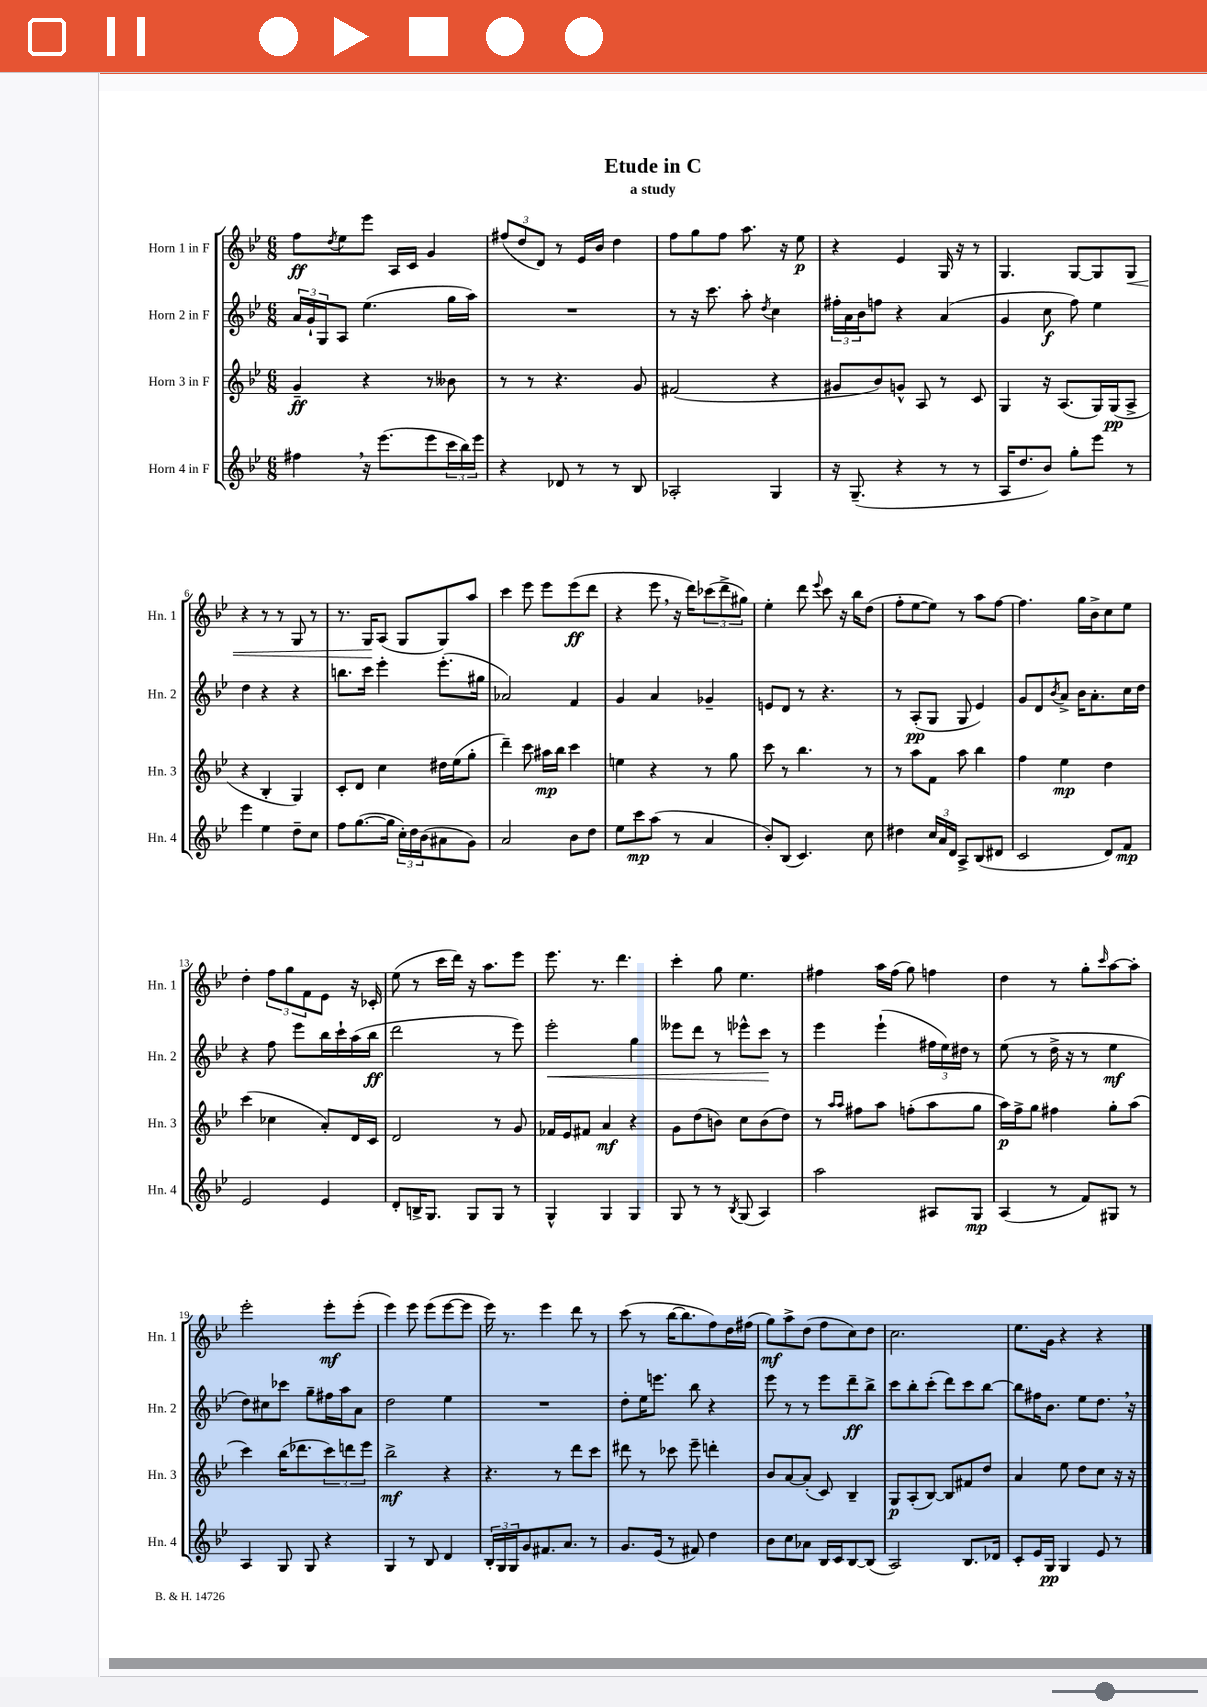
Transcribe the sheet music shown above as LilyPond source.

\header { title = "Etude in C" subtitle = "a study" }
<<
\new StaffGroup <<
\new Staff = "s0" \with { instrumentName = "Horn 1 in F" shortInstrumentName = "Hn. 1" } {
    \clef treble \key bes \major \numericTimeSignature \time 6/8
    f''8\ff \acciaccatura { d''8 } ees''8 ees'''8 a16 c'16 g'4 |
    \tuplet 3/2 { fis''8( d''8 d'8) } r8 ees'16 bes'16 d''4 |
    f''8 g''8 f''8 a''8. r16 ees''8\p |
    r4 ees'4 g16 r16 r8 |
    g4. g8~ g8 g8\< |
    r4 r8 r8 g8 r8 |
    r8. g16\! a8( g8 g8) a''8 |
    c'''4 ees'''8 ees'''8 ees'''8\ff( d'''8 |
    r4 ees'''8 \breathe r16 d'''16) \tuplet 3/2 { ces'''8( d'''8-> gis''8) } |
    ees''4-. d'''8 \appoggiatura { ees'''8 } c'''8 r16 bes''16 d''8( |
    f''8-. ees''8~ ees''8) r8 a''8 f''8~ |
    f''4. g''16 bes'16-> c''8 ees''8 |
    d''4-. \tuplet 3/2 { f''8 g''8 f'8 } ees'8 r16 ces'16-. |
    ees''8( r8 c'''16 d'''16) r16 a''8. ees'''8 |
    ees'''8. r8. d'''4. |
    c'''4-. g''8 ees''4. |
    fis''4 a''16 fis''16( g''8) f''4 |
    d''4 r8 g''8-. \grace { c'''16 } a''8~ a''8-. |
    ees'''2-. ees'''8-.\mf ees'''8-.( |
    ees'''4) ees'''8 ees'''8( ees'''8~ ees'''8 |
    ees'''16) r8. ees'''4 d'''8 r8 |
    c'''8( r8 bes''16~ bes''8. f''8) d''16 fis''16( |
    g''8\mf) a''8-> d''8( f''8 c''8) d''8 |
    c''2. |
    ees''8. g'16 r4 r4 \bar "|." |
}
\new Staff = "s1" \with { instrumentName = "Horn 2 in F" shortInstrumentName = "Hn. 2" } {
    \clef treble \key bes \major \numericTimeSignature \time 6/8
    \tuplet 3/2 { a'16 g'16-! g16 } a8 ees''4.( g''16 a''16) |
    R2. |
    r8 r16 c'''8. a''8-. \acciaccatura { d''8 } c''4 |
    \tuplet 3/2 { fis''16-. a'16 bes'16 } f''8 r4 a'4( |
    g'4 c''8\f f''8) ees''4 |
    d''4 r4 r4 |
    b''8. c'''16 ees'''4-. ees'''8.-.( gis''16 |
    aes'2) f'4 |
    g'4 a'4 ges'4-- |
    e'8 d'8 r8 r4. |
    r8 a8-.\pp( g8 g8 ees'4) |
    g'8 d'8 \acciaccatura { bes'8 } a'8-> bes'16 a'8.-. c''16 d''16 |
    r4 f''8 ees'''8 bes''16 c'''16-! a''16( bes''16\ff |
    d'''2 r8 ees'''8) |
    ees'''2-.\< g''4 |
    eeses'''8 d'''8 r8 ees'''8-^ c'''8\! r8 |
    ees'''4 ees'''4-!( \tuplet 3/2 { fis''16 ees''16) dis''16 } r8 |
    ees''8( r8 d''16-> r16 r8 ees''4\mf |
    d''8) cis''8 ces'''8 g''8-- fis''16 a''16 a'8 |
    d''2 ees''4 |
    R2. |
    d''8-. ees''16 e'''8. bes''8 r4 |
    ees'''8 r8 r8 ees'''8 d'''8--\ff bes''8-> |
    c'''8 bes''8-. c'''8-.( d'''8) c'''8 bes''8~ |
    bes''8 fis''16 bes'8. ees''8 d''8. \breathe r16 \bar "|." |
}
\new Staff = "s2" \with { instrumentName = "Horn 3 in F" shortInstrumentName = "Hn. 3" } {
    \clef treble \key bes \major \numericTimeSignature \time 6/8
    g'4--\ff r4 r8 beses'8 |
    r8 r8 r4. g'8 |
    fis'2( r4 |
    gis'8 bes'8) g'8-^ a8 r8 c'8 |
    g4 r16 a8.( g16) g16\pp( a8-> |
    r4 bes4-. g4) |
    c'8-. d'8 c''4 dis''16 ees''16( g''8-. |
    d'''4--) c'''8 ais''16\mp bes''16 c'''4 |
    e''4 r4 r8 g''8 |
    c'''8 r8 bes''4. r8 |
    r8 a''8 f'8 a''8 bes''4 |
    f''4 ees''4\mp d''4 |
    c'''4( ces''4 a'8-.) d'16 c'16 |
    d'2 r8 g'8 |
    fes'16 ees'16 fis'8 a'4\mf r4 |
    g'8 d''8( b'8) c''8 b'8( d''8) |
    r8 \grace { a''16 a''16 } fis''8 a''8 f''8-.( a''8 g''8 |
    a''16\p) f''16-> g''8 fis''4 g''8-. a''8( |
    c'''4) bes''16( des'''8. \tuplet 3/2 { c'''8) d'''8 ees'''8 } |
    bes''2->\mf r4 |
    r4. r8 d'''8 c'''8 |
    dis'''8 r8 ces'''8 ees'''8-- d'''4-. |
    bes'8 a'8~ a'8-.( c'8) bes4-- |
    g8\p a8-.( bes8~) bes8 fis'8 d''8 |
    a'4 ees''8 d''8 c''8 r16 r16 \bar "|." |
}
\new Staff = "s3" \with { instrumentName = "Horn 4 in F" shortInstrumentName = "Hn. 4" } {
    \clef treble \key bes \major \numericTimeSignature \time 6/8
    fis''4 \breathe r16 ees'''8.( ees'''8 \tuplet 3/2 { c'''16 bes''16) ees'''16 } |
    r4 des'8 r8 r8 bes8 |
    aes2-. g4 |
    r16 g8.--( r4 r8 r8 |
    a16 d''8. bes'8) g''8-. ees'''8 r8 |
    ees'''4 ees''4 d''8-- c''8 |
    f''8 g''8.~( g''16 \tuplet 3/2 { c''16-.) d''16 bes'16( } ais'8 g'8) |
    a'2 bes'8 d''8 |
    ees''8 c'''8\mp a''8( r8 a'4 |
    bes'8-.) bes8( c'4.) c''8 |
    dis''4 \tuplet 3/2 { c''16 a'16 d'16 } a8-> bes8( dis'8 |
    c'2 d'8) f'8\mp |
    ees'2 ees'4 |
    d'8-. b16-> g8. g8 g8 r8 |
    g4-^ g4 g4 |
    g8 r8 r8 \acciaccatura { bes8 } g8( a4) |
    a''2 ais8 g8\mp |
    a4( r8 f'8) gis8 r8 |
    a4 g8 g8 r4 |
    g4 r8 bes8 d'4 |
    \tuplet 3/2 { bes16-. g16 g16 } g'8 fis'8. a'8. r8 |
    g'8. ees'16( r8 fis'8) d''4 |
    bes'8 c''8 aes'8 bes16 c'16 bes8~ bes8( |
    a2) bes8. des'16 |
    c'8-. ees'16 g16\pp g4 ees'8 r8 \bar "|." |
}
>>
>>
